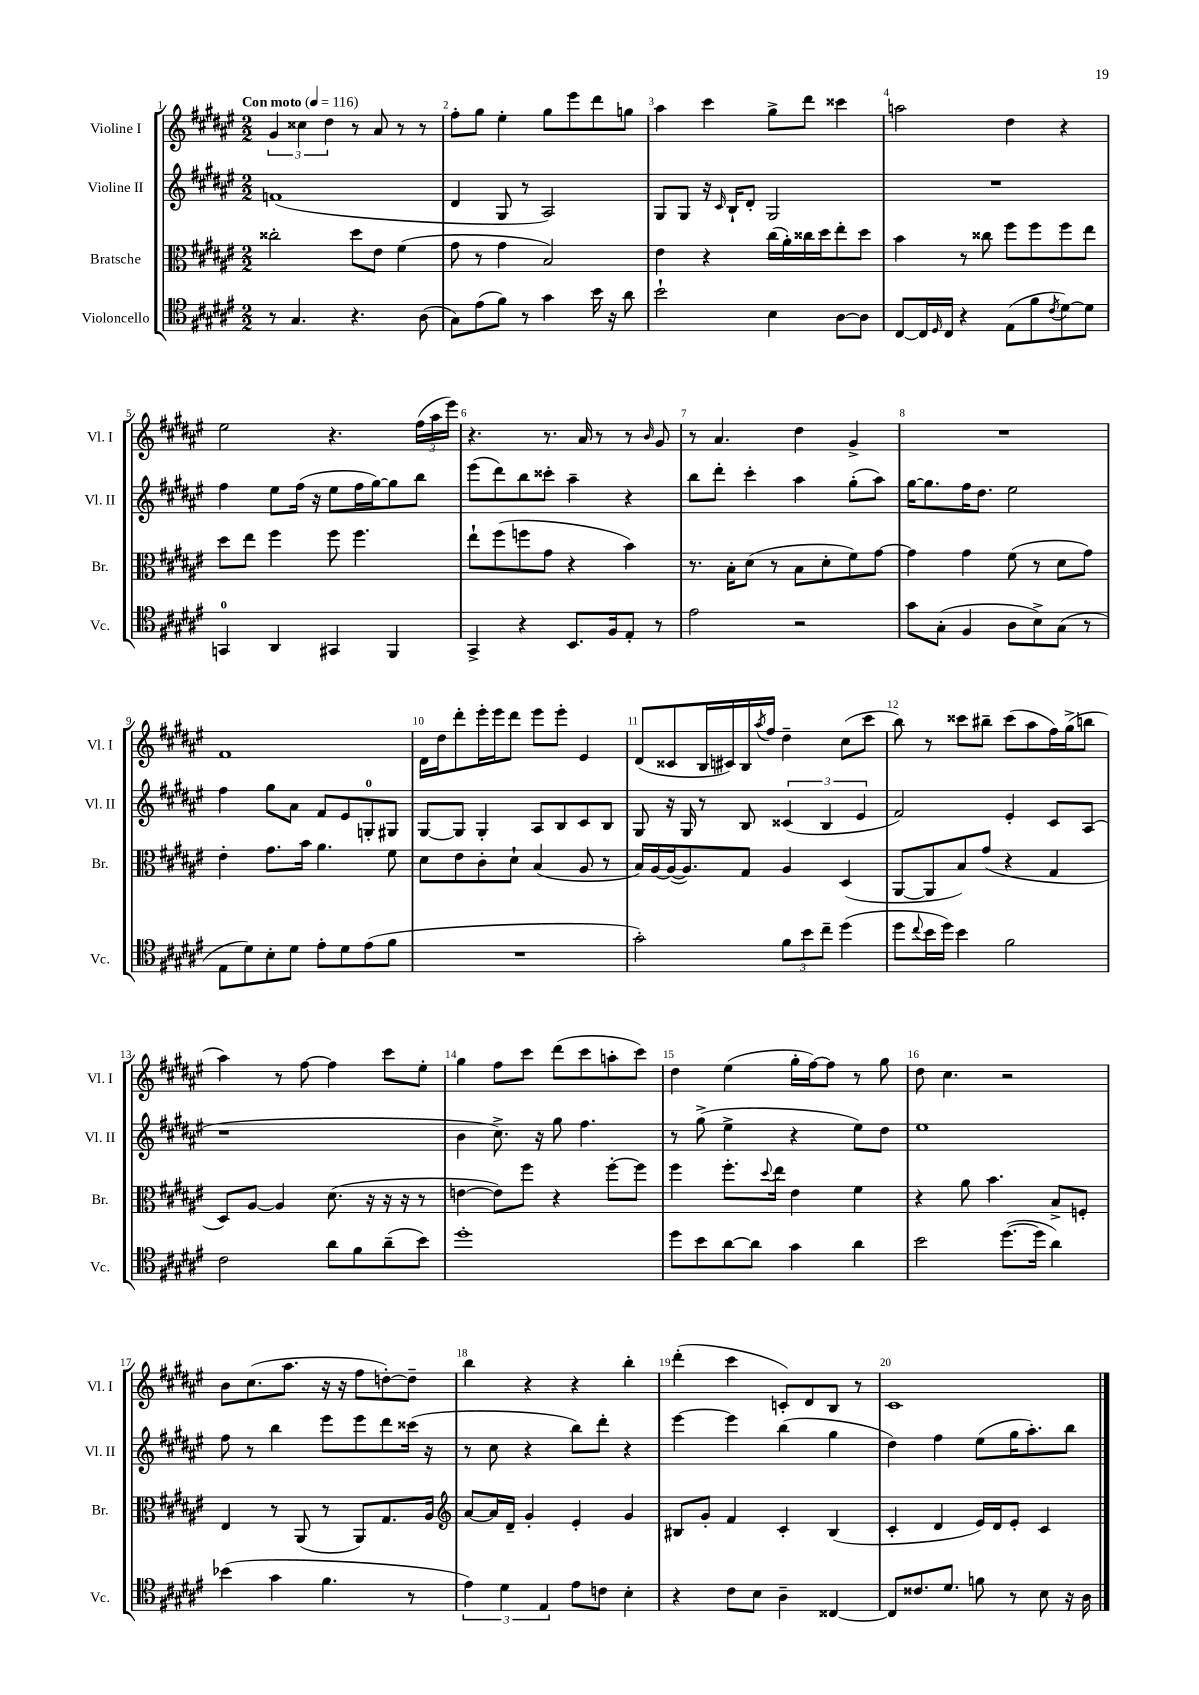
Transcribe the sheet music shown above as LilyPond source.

<<
\new StaffGroup <<
\new Staff = "s0" \with { instrumentName = "Violine I" shortInstrumentName = "Vl. I" } {
    \clef treble \key fis \major \numericTimeSignature \time 2/2 \tempo "Con moto" 4 = 116
    \tuplet 3/2 { gis'4 cisis''4 dis''4 } r8 ais'8 r8 r8 |
    fis''8-. gis''8 eis''4-. gis''8 eis'''8 dis'''8 g''8 |
    ais''4 cis'''4 gis''8-> dis'''8 cisis'''4 |
    a''2 dis''4 r4 |
    eis''2 r4. \tuplet 3/2 { fis''16( ais''16 eis'''16) } |
    r4. r8. ais'16 r8 r8 \grace { b'16 } gis'8 |
    r8 ais'4. dis''4 gis'4-> |
    R1 |
    fis'1 |
    dis'16 dis''16 dis'''8-. eis'''16-. eis'''16 dis'''8 eis'''8 eis'''8-. eis'4 |
    dis'8( cisis'8 b16 cis'16) b16 \acciaccatura { ais''8 } fis''16 dis''4-- cis''8( cis'''8 |
    b''8) r8 cisis'''8 bis''8-- cisis'''8( ais''8 fis''16) gis''16->( b''8 |
    ais''4) r8 fis''8~ fis''4 cis'''8 eis''8-. |
    gis''4 fis''8 cis'''8 dis'''8( cis'''8 a''8-. cis'''8) |
    dis''4 eis''4( gis''16-. fis''16~) fis''8 r8 gis''8 |
    dis''8 cis''4. r2 |
    b'8 cis''8.( ais''8. r16 r16 fis''8 d''8~-.) d''8-- |
    b''4 r4 r4 b''4-. |
    dis'''4-.( cis'''4 c'8-.) dis'8 b8 r8 |
    cis'1 \bar "|." |
}
\new Staff = "s1" \with { instrumentName = "Violine II" shortInstrumentName = "Vl. II" } {
    \clef treble \key fis \major \numericTimeSignature \time 2/2
    f'1( |
    dis'4 gis8 r8 ais2) |
    gis8 gis8 r16 \grace { cis'16 } b16-! dis'8-. gis2 |
    R1 |
    fis''4 eis''8 fis''16( r16 eis''8 fis''16 gis''16~) gis''8 b''8 |
    eis'''8( dis'''8) b''8 cisis'''8-. ais''4-- r4 |
    b''8 dis'''8-. cis'''4-. ais''4 gis''8-.( ais''8) |
    gis''16~ gis''8. fis''16 dis''8. eis''2 |
    fis''4 gis''8 ais'8 fis'8 eis'8 g8-0-. gis8 |
    gis8~ gis8 gis4-. ais8 b8 cis'8 b8 |
    gis8 r16 gis16 r8 b8 \tuplet 3/2 { cisis'4( b4 eis'4 } |
    fis'2) eis'4-. cis'8 ais8( |
    r1 |
    b'4 cis''8.->) r16 gis''8 fis''4. |
    r8 gis''8->( eis''4-> r4 eis''8) dis''8 |
    eis''1 |
    fis''8 r8 b''4 eis'''8 eis'''8 dis'''8 cisis'''16( r16 |
    r8 cis''8 r4 b''8) dis'''8-. r4 |
    eis'''4~ eis'''4 b''4( gis''4 |
    dis''4) fis''4 eis''8( gis''16 ais''8.-.) b''8 \bar "|." |
}
\new Staff = "s2" \with { instrumentName = "Bratsche" shortInstrumentName = "Br." } {
    \clef alto \key fis \major \numericTimeSignature \time 2/2
    cisis''2-. dis''8 eis'8 fis'4( |
    gis'8 r8 gis'4 b2) |
    eis'4 r4 cis''16( ais'16-.) cisis''16 dis''16 eis''8-. dis''8 |
    b'4 r8 cisis''8 fis''8 fis''8 fis''8 eis''8 |
    dis''8 eis''8 fis''4 fis''8 fis''4. |
    eis''8-! fis''8( f''8 gis'8 r4 b'4) |
    r8. b16-. dis'8( r8 b8 dis'8-. fis'8) gis'8~ |
    gis'4 gis'4 fis'8( r8 dis'8 gis'8) |
    eis'4-. gis'8. b'16 ais'4. fis'8 |
    dis'8 eis'8 cis'8-. dis'8-! b4( ais8 r8 |
    b16) ais16~ ais16~( ais8.) gis8 ais4 dis4( |
    ais,8~ ais,8 b8) gis'8( r4 gis4 |
    dis8) ais8~ ais4 dis'8.( r16 r16 r16 r8 |
    e'4~ e'8) fis''8 r4 fis''8~-. fis''8 |
    fis''4 fis''8.-. \appoggiatura { dis''8 } eis''16 eis'4 fis'4 |
    r4 ais'8 b'4. b8-> f8-. |
    eis4 r8 ais,8( r8 ais,8) gis8. ais16 |
    \clef treble ais'8~ ais'16 dis'16-- gis'4-. eis'4-. gis'4 |
    bis8 gis'8-. fis'4 cis'4-. bis4( |
    cis'4-. dis'4 eis'16) dis'16 eis'8-. cis'4 \bar "|." |
}
\new Staff = "s3" \with { instrumentName = "Violoncello" shortInstrumentName = "Vc." } {
    \clef tenor \key fis \major \numericTimeSignature \time 2/2
    r8 gis4. r4. ais8( |
    gis8) eis'8( fis'8) r8 gis'4 b'16 r16 ais'8 |
    b'2-! b4 ais8~ ais8 |
    cis8~ cis16 \grace { dis16 } cis16 r4 eis8( fis'8 \acciaccatura { cis'8 } dis'8~) dis'8 |
    g,4-0 ais,4 gis,4 fis,4 |
    gis,4-> r4 b,8. fis16 eis8-. r8 |
    eis'2 r2 |
    gis'8 gis8-.( fis4 ais8 b8->) gis8( r8 |
    eis8 dis'8) b8-. dis'8 eis'8-. dis'8 eis'8( fis'8 |
    R1 |
    gis'2-.) \tuplet 3/2 { fis'8 b'8 cis''8-- } dis''4( |
    dis''8 \appoggiatura { cis''8 } b'16 dis''16) b'4 fis'2 |
    cis'2 ais'8 fis'8 ais'8--( b'8) |
    dis''1-. |
    dis''8 b'8 ais'8~ ais'8 gis'4 ais'4 |
    b'2 dis''8.~( dis''16 ais'4) |
    bes'4( gis'4 fis'4. r8 |
    \tuplet 3/2 { eis'4) dis'4 eis4 } eis'8 c'8 b4-. |
    r4 cis'8 b8 ais4-- cisis4~ |
    cisis8 cisis'8. dis'8. f'8 r8 b8 r16 ais16 \bar "|." |
}
>>
>>
\layout { \context { \Score \override BarNumber.break-visibility = ##(#f #t #t) barNumberVisibility = #all-bar-numbers-visible } }
